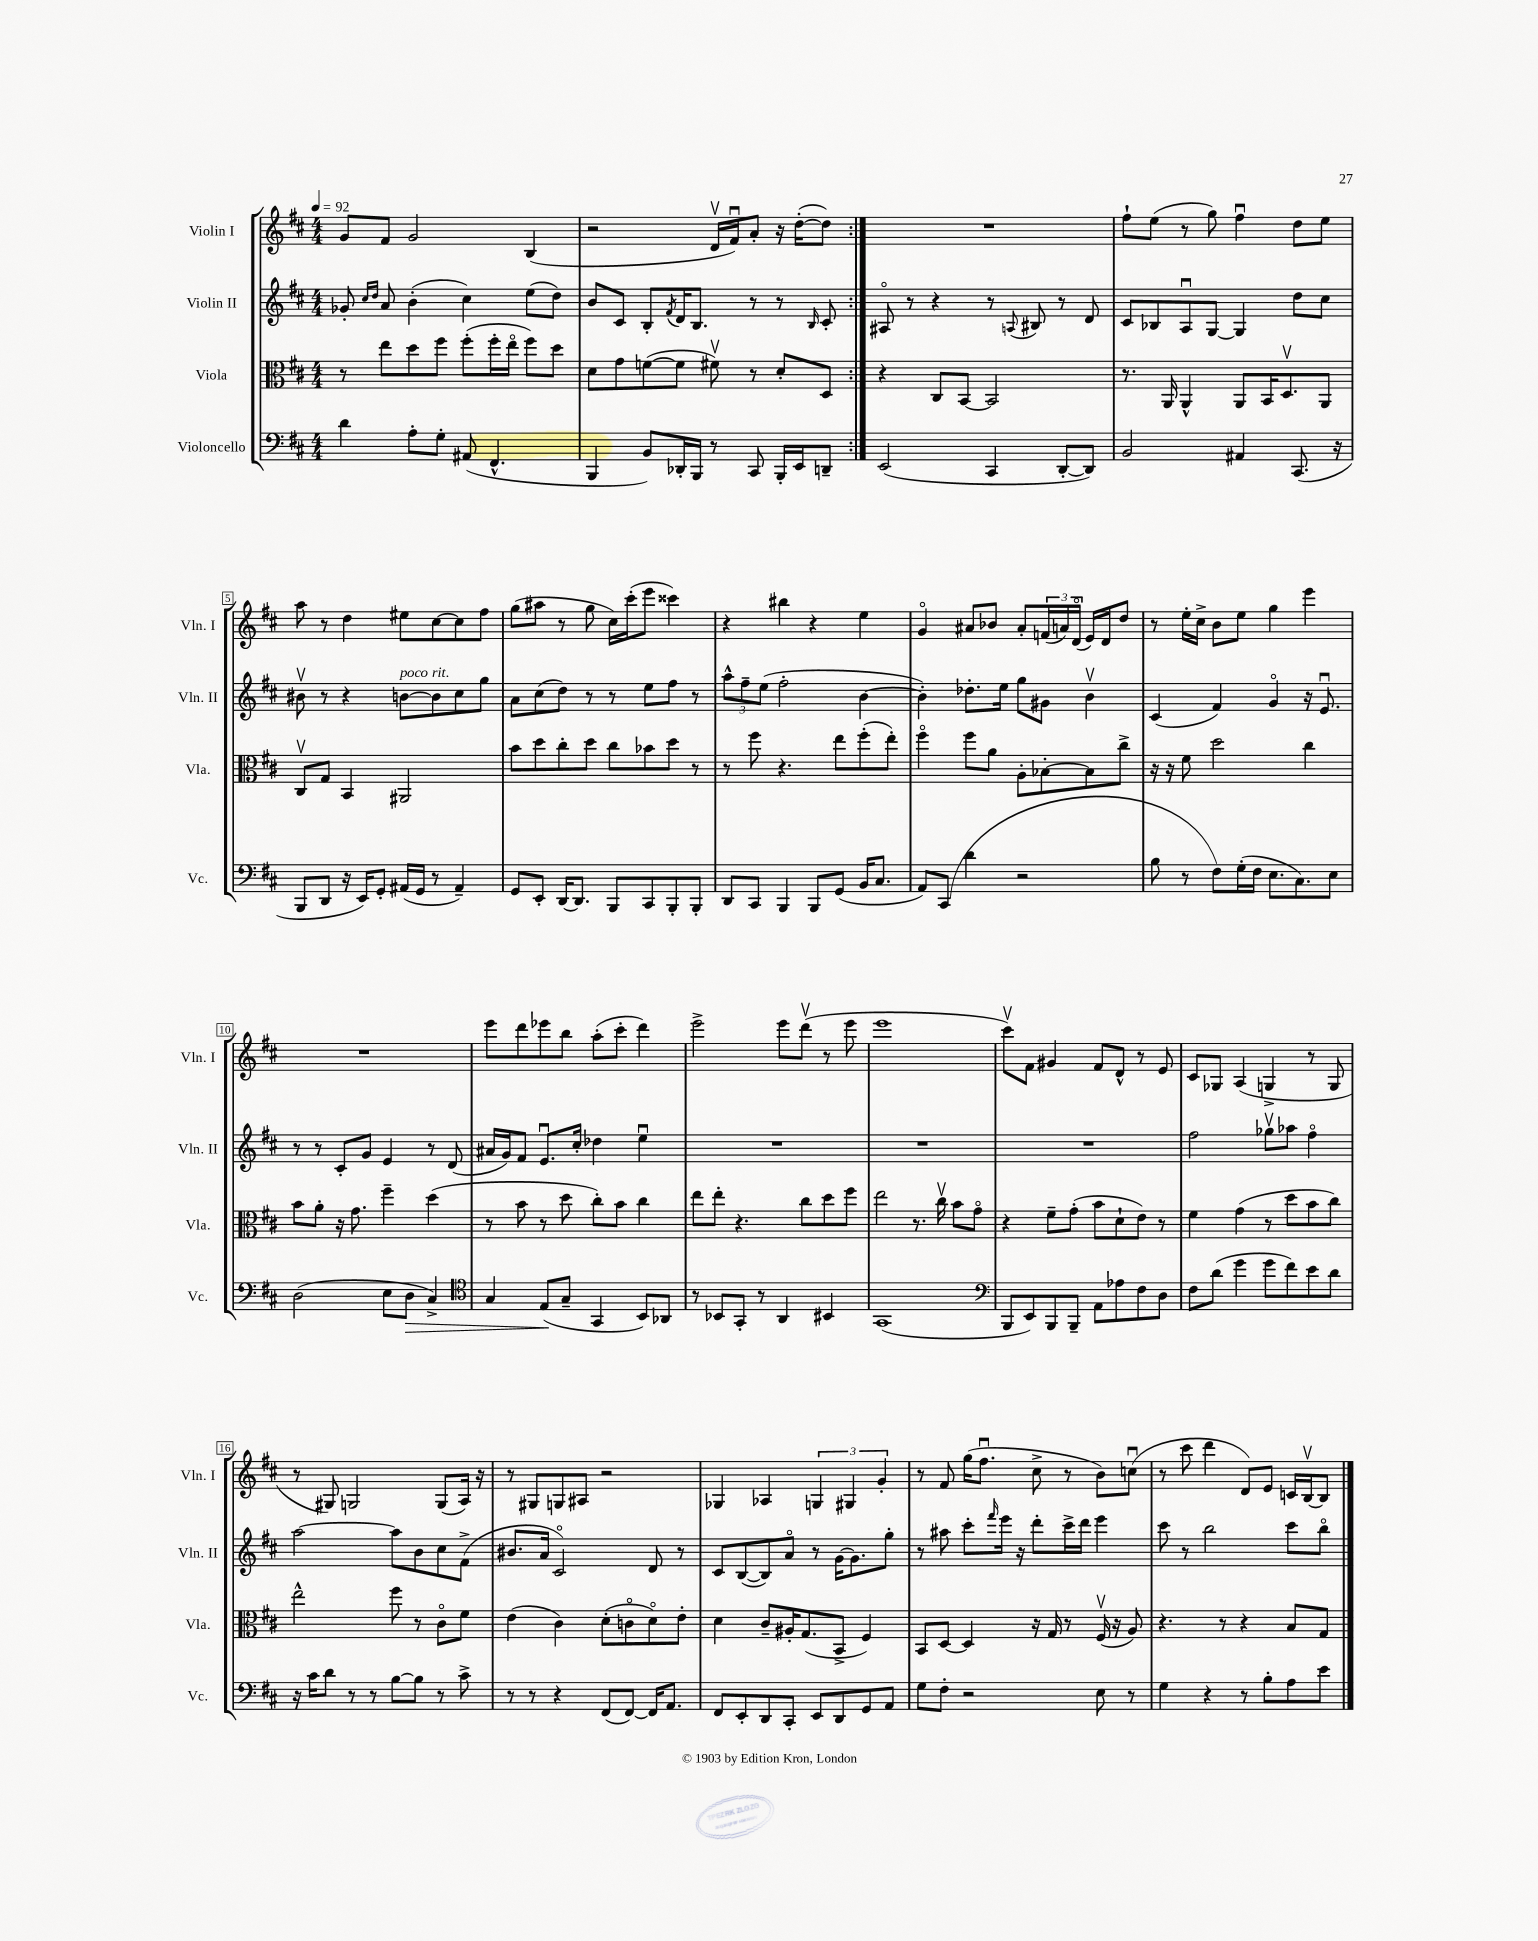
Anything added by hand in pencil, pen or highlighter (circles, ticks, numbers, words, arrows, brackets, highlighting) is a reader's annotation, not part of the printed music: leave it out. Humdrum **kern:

**kern	**dynam	**kern	**kern	**kern
*part4	*part4	*part3	*part2	*part1
*staff4	*staff4	*staff3	*staff2	*staff1
*I"Violoncello	*	*I"Viola	*I"Violin II	*I"Violin I
*I'Vc.	*	*I'Vla.	*I'Vln. II	*I'Vln. I
*clefF4	*	*clefC3	*clefG2	*clefG2
*k[f#c#]	*	*k[f#c#]	*k[f#c#]	*k[f#c#]
*M4/4	*	*M4/4	*M4/4	*M4/4
*MM92	*	*MM92	*MM92	*MM92
=1	=1	=1	=1	=1
4d\	.	8r	8g-X'/	8g/L
.	.	.	16qqcc#/LL	.
.	.	.	16qqdd/JJ	.
.	.	8ee\L	8a/	8f#/J
8A'\L	.	8dd\	(4b'\	2g/
8G'\J	.	8ff#\J	.	.
(8AA#X/	.	(8ff#'\L	4cc#\)	.
4.FF#^^/	.	16ff#'\L	.	.
.	.	16ee\JJ	.	.
.	.	8ff#\L)	(8ee\L	(4B/
.	.	8dd\J	8dd\J)	.
=2	=2	=2	=2	=2
4BBB/	.	8d\L	8b/L	2r
.	.	8g\	8c#/J	.
8BB/L)	.	([8fn\	8B'/L	.
.	.	.	8qf#/	.
16DD-X'/L	.	8f\J]	16d/K	.
16BBB/JJ	.	.	8.B/J	.
8r	.	8f#Xv\)	.	16dv/LL
.	.	.	.	16f#u/J)
8CC#/	.	8r	8r	8a'/J
16BBB'/LL	.	8d'/L	8r	16r
16EE/J	.	.	.	([16dd'\KL
.	.	.	16qqB/	.
8DDn~/J	.	8D/J	8c#'/	8dd\J])
=3:|!	=3:|!	=3:|!	=3:|!	=3:|!
(2EE/	.	4r	8A#X/	1r
.	.	.	8r	.
.	.	8C#/L	4r	.
.	.	[8BB/J	.	.
4CC#/	.	2BB/]	8r	.
.	.	.	8qqAn/	.
.	.	.	8B#X/	.
[8DD'/L	.	.	8r	.
8DD/J])	.	.	8d/	.
=4	=4	=4	=4	=4
2BB/	.	8.r	8c#/L	8ff#`\L
.	.	.	8B-X/	(8ee\J
.	.	16AA/	.	.
.	.	4AA^^/	8Au/	8r
.	.	.	[8G/J	8gg\)
4AA#X/	.	8AA/L	4G/]	4ff#u\
.	.	16BB/K	.	.
.	.	8.Dv/	.	.
(8.CC#/	.	.	8dd\L	8dd\L
.	.	8AA/J	8cc#\J	8ee\J
16r	.	.	.	.
!!LO:LB:g=z
=5	=5	=5	=5	=5
8BBB/L	.	8C#v/L	8b#Xv\	8aa\
8DD/J	.	8G/J	8r	8r
16r	.	4BB/	4r	4dd\
16EE/KL)	.	.	.	.
8GG'/J	.	.	.	.
!	!	!	!LO:TX:a:i:t=poco rit.	!
(16AA#X/LL	.	2AA#X/	[8bn\L	8ee#X\L
16GG/JJ	.	.	.	.
8r	.	.	8b\]	[8cc#\
4AA#~/)	.	.	8cc#\	8cc#\]
.	.	.	8gg\J	8ff#\J
=6	=6	=6	=6	=6
8GG/L	.	8b\L	8a\L	(8gg\L
8EE'/J	.	8dd\	(8cc#\	8aa#X\J
[16DD/KL	.	8cc#'\	8dd\J)	8r
8.DD/J]	.	.	.	.
.	.	8dd\J	8r	8gg\
8BBB/L	.	8cc#\L	8r	16cc#\LL)
.	.	.	.	(16ccc#'\J
8CC#/	.	8b-X\	8ee\L	8eee\J
8BBB'/	.	8dd\J	8ff#\J	4ccc##X\)
8BBB'/J	.	8r	8r	.
=7	=7	=7	=7	=7
8DD/L	.	8r	12aa^^\L	4r
.	.	.	12ff#~\	.
8CC#/J	.	8ff#\	.	.
.	.	.	(12ee\J	.
4BBB/	.	4.r	2ff#'\	4bb#X\
8BBB/L	.	.	.	4r
(8GG/J	.	8ee\L	.	.
16BB/KL	.	(8ff#'\	[4b\	4ee\
8.C#/J	.	.	.	.
.	.	8ee'\J)	.	.
=8	=8	=8	=8	=8
8AA/L)	.	4ff#\	4b'\])	4g/
(8CC#/J	.	.	.	.
4d\	.	8ff#\L	8.dd-X'\L	8a#X/L
.	.	8a\J	.	8b-X/J
.	.	.	16ee\Jk	.
2r	.	8A'\L	8gg\L	8a#'/L
.	.	[8B-X'\	8g#X\J	(24fn/L
.	.	.	.	24an/)
.	.	.	.	(24d/JJ
.	.	8B-\]	4bv\	16e/LL)
.	.	.	.	16d/J
.	.	8cc#^\J	.	8dd/J
=9	=9	=9	=9	=9
8B\	.	16r	(4c#/	8r
.	.	16r	.	.
8r	.	8f#\	.	16ee'\LL
.	.	.	.	16cc#^\JJ
8F#\L)	.	2dd\	4f#/)	8b\L
(16G'\L	.	.	.	8ee\J
16F#\JJ	.	.	.	.
8.E\L	.	.	4g/	4gg\
8.C#\)	.	.	.	.
.	.	4cc#\	16r	4eee\
.	.	.	8.eu/	.
8E\J	.	.	.	.
!!LO:LB:g=z
=10	=10	=10	=10	=10
(2D\	.	8b\L	8r	1r
.	.	8a'\J	8r	.
.	.	16r	8c#'/L	.
.	.	8.g\	.	.
.	.	.	8g/J	.
8E\L	.	4ff#~\	4e/	.
!	!LO:HP:b	!	!	!
8D\J	>	.	.	.
4C#^/)	.	(4dd\	8r	.
.	.	.	(8d/	.
=11	=11	=11	=11	=11
*clefC4	*	*	*	*
4G/	.	8r	16a#X/LL	8eee\L
.	.	.	16g/J)	.
.	.	8b\	8f#/J	8ddd\
(8E/L	.	8r	8.eu/L	8eee-X\
8G~/J	]	8dd\	.	8bb\J
.	.	.	16cc#'/Jk	.
4GG/	.	8cc#'\L)	4dd-X\	(8aa'\L
.	.	8b\J	.	8ccc#'\J
8BB/L)	.	4cc#\	4eeu\	4ddd\)
8AA-X/J	.	.	.	.
=12	=12	=12	=12	=12
8r	.	8ee\L	1r	2eee^\
8BB-X/L	.	8ee'\J	.	.
8GG'/J	.	4.r	.	.
8r	.	.	.	.
4AA/	.	.	.	8eee\L
.	.	8cc#\L	.	(8dddv\J
4BB#X/	.	8dd\	.	8r
.	.	8ff#\J	.	8eee\
=13	=13	=13	=13	=13
(1GG	.	2ee\	1r	1eee
.	.	8.r	.	.
.	.	16cc#v\	.	.
.	.	8b\L	.	.
.	.	8g\J	.	.
=14	=14	=14	=14	=14
*clefF4	*	*	*	*
8BBB/L	.	4r	1r	8ccc#v\L)
8EE/)	.	.	.	8f#\J
8BBB/	.	8f#~\L	.	4g#X/
8BBB~/J	.	(8g'\J	.	.
8AA\L	.	8b\L	.	8f#/L
8A-X\	.	8d`\	.	8d^^/J
8F#\	.	8e\J)	.	8r
8D\J	.	8r	.	8e/
=15	=15	=15	=15	=15
8F#\L	.	4f#\	2ff#\	8c#/L
(8d\J	.	.	.	8G-X/J
4g\	.	(4g\	.	(4A/
8g\L	.	8r	8gg-Xv\L	4Gn^/
8f#\)	.	8dd\L	8aa-X\J	.
8e\	.	8b\	4ff#\	8r
8d\J	.	8cc#\J)	.	8G/
!!LO:LB:g=z
=16	=16	=16	=16	=16
16r	.	2ee^^\	[2aa\	8r
16c#\KL	.	.	.	.
8d\J	.	.	.	8G#X/)
8r	.	.	.	2Gn/
8r	.	.	.	.
[8B\L	.	8ff#\	8aa\L]	.
8B\J]	.	8r	8b\	.
8r	.	8c#\L	8cc#\	(8G/L
8c#^\	.	8f#\J	(8f#^\J	16A/Jk)
.	.	.	.	16r
=17	=17	=17	=17	=17
8r	.	(4e\	8.b#X/L	8r
8r	.	.	.	8G#X/L
.	.	.	16a/Jk	.
4r	.	4c#\)	2c#/)	8Gn/
.	.	.	.	8A#X/J
(8FF#/L	.	(8d'\L	.	2r
[8FF#/J)	.	8cn\	.	.
16FF#/KL]	.	8d\)	8d/	.
8.AA/J	.	.	.	.
.	.	8e'\J	8r	.
=18	=18	=18	=18	=18
8FF#/L	.	4d\	8c#/L	4G-X/
8EE'/	.	.	([8B/	.
8DD/	.	8c#~/L	8B/])	4A-X/
8CC#'/J	.	16A#X'/K	8a/J	.
.	.	(8.G/	.	.
8EE/L	.	.	8r	6Gn/
8DD/	.	8BB^/J	[16g\KL	.
.	.	.	.	6G#X/
.	.	.	8.g\]	.
8GG/	.	4F#/)	.	.
.	.	.	.	6g'/
8AA/J	.	.	8gg'\J	.
=19	=19	=19	=19	=19
8G\L	.	8BB/L	8r	8r
8F#'\J	.	[8D/J	8aa#X\	8f#/
2r	.	4D/]	8ccc#'\L	(16gg\KL
.	.	.	.	8.ff#u\J
.	.	.	16qqfff#/	.
.	.	.	16eee\Jk	.
.	.	.	16r	.
.	.	16r	8ddd'\L	8cc#^\
.	.	16G/	.	.
.	.	8r	16ccc#^\L	8r
.	.	.	16ddd\JJ	.
8E\	.	(16F#v/	4eee\	8b\L)
.	.	16r	.	.
8r	.	8A/)	.	(8ccnu\J
=20	=20	=20	=20	=20
4G\	.	4.r	8ccc#\	8r
.	.	.	8r	8ccc#\
4r	.	.	2bb\	4ddd\
.	.	8r	.	.
8r	.	4r	.	8d/L)
8B'\L	.	.	.	8e/J
8A\	.	8B/L	8ccc#\L	16cn/LL
.	.	.	.	[16Bv/J
8e\J	.	8G/J	8bb\J	8B/J]
==	==	==	==	==
*-	*-	*-	*-	*-
